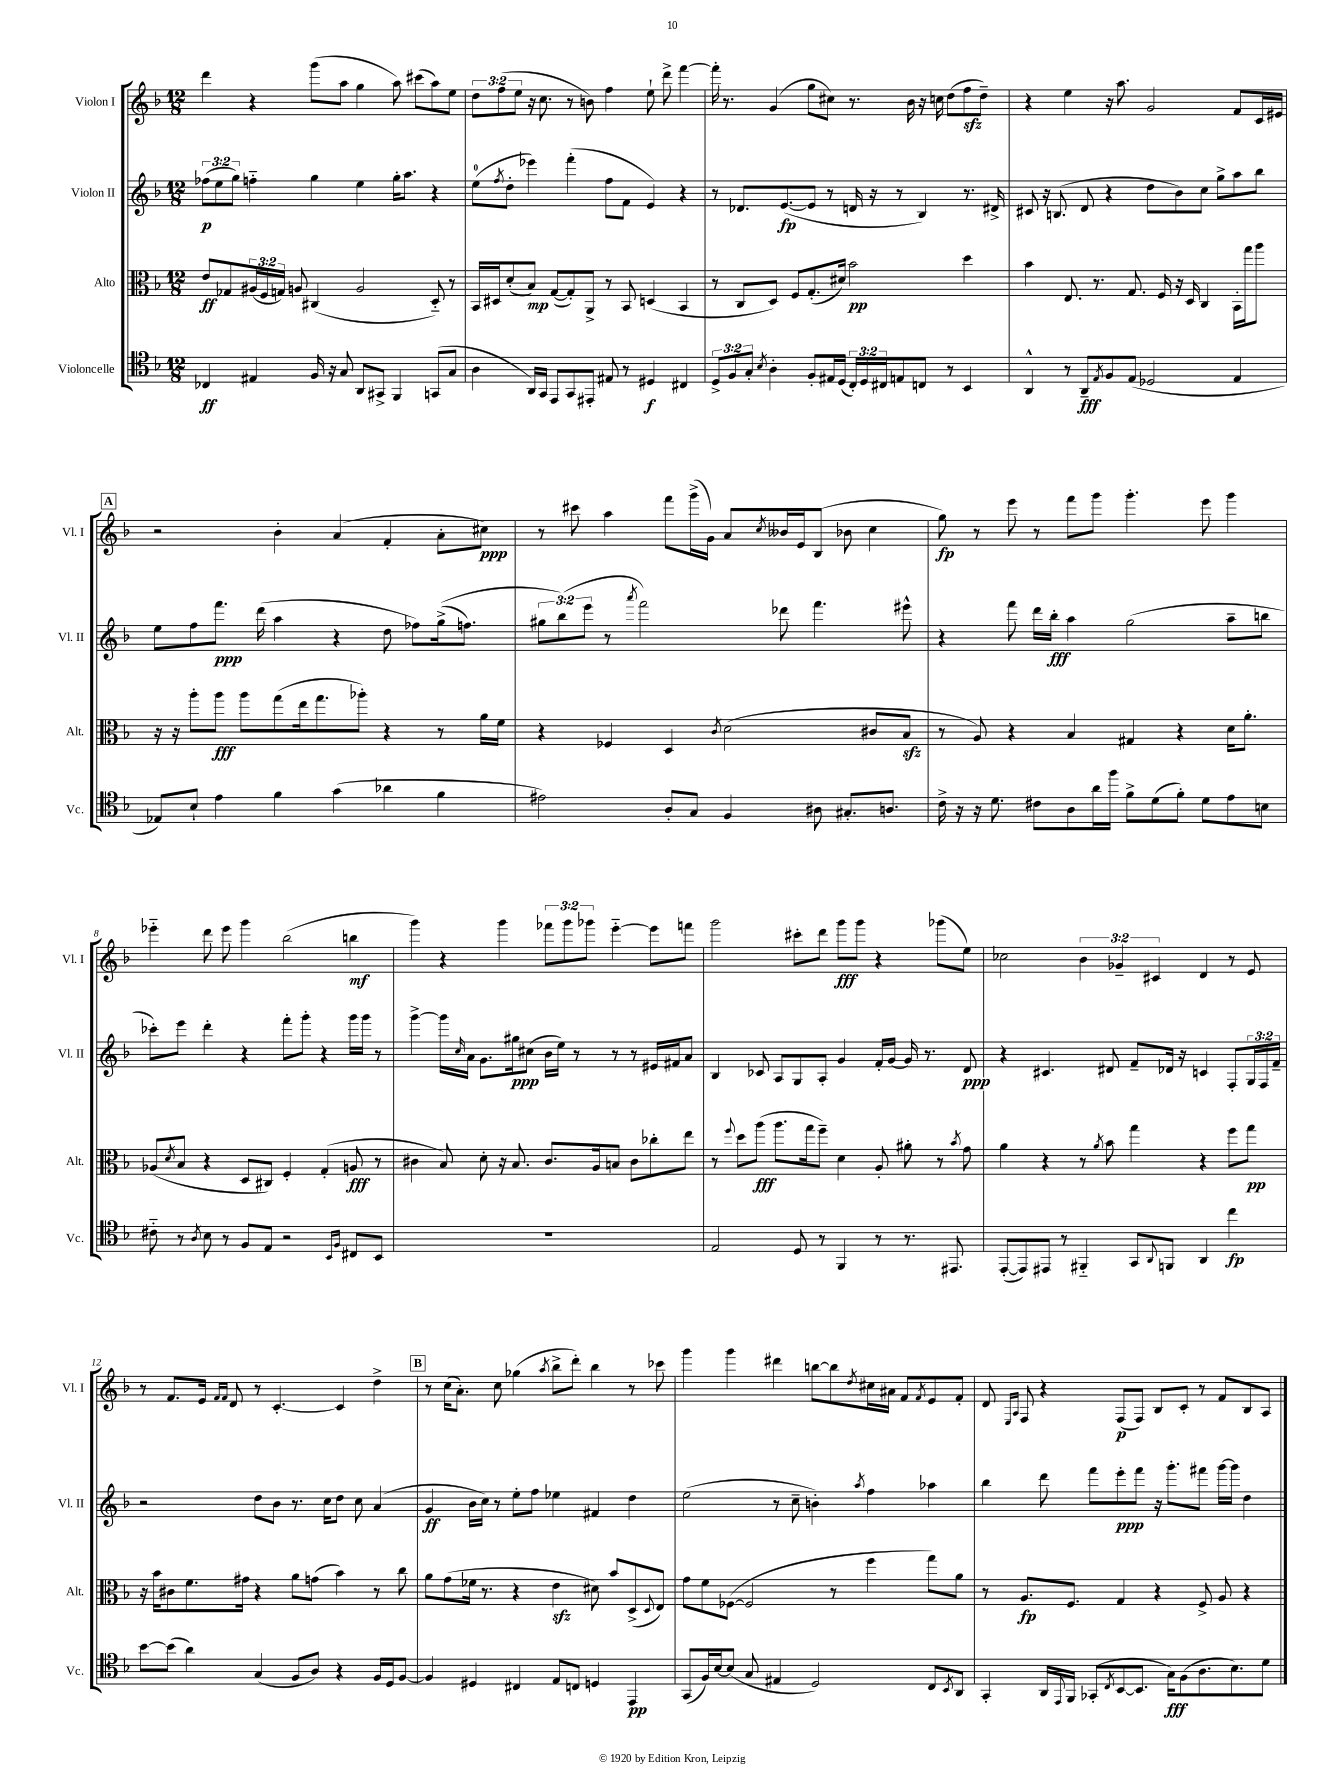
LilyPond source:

<<
\new StaffGroup <<
\new Staff = "s0" \with { instrumentName = "Violon I" shortInstrumentName = "Vl. I" } {
    \clef treble \key f \major \numericTimeSignature \time 12/8 \override Staff.TupletNumber.text = #tuplet-number::calc-fraction-text
    d'''4 r4 g'''8( a''8 g''4 a''8) cis'''8( a''8) e''8 |
    \tuplet 3/2 { d''8 f''8( e''8 } r16 c''8. r8 b'8) f''4 e''8-! d'''8-> f'''4~ |
    f'''16-. r8. g'4( g''8 cis''8) r8. bes'16 r16 c''16 d''8( f''8\sfz d''8--) |
    r4 e''4 r16 a''8. g'2 f'8 c'16 eis'16 |
    \mark \markup { \box "A" } r2 bes'4-. a'4( f'4-. a'8-. cis''8\ppp) |
    r8 cis'''8 a''4 f'''8 g'''16->( g'16) a'8 \acciaccatura { c''8 } beses'16 e'16 bes8( bes'8 c''4 |
    g''8\fp) r8 e'''8 r8 f'''8 g'''8 g'''4.-. e'''8 g'''4 |
    ees'''4-_ d'''8 ees'''8 g'''4 bes''2( b''4\mf |
    g'''4) r4 g'''4 \tuplet 3/2 { fes'''8 g'''8 ges'''8 } e'''4~-_ e'''8 f'''8 |
    g'''2 cis'''8-. d'''8 g'''8\fff g'''8 r4 ges'''8( e''8) |
    ces''2 \tuplet 3/2 { bes'4 ges'4-- cis'4 } d'4 r8 e'8 |
    r8 f'8. e'16 \grace { f'16 f'16 } d'8 r8 c'4.~-. c'4 d''4-> |
    \mark \markup { \box "B" } r8 c''16( a'8.-.) c''8 ges''4( \acciaccatura { a''8 } bes''8-> d'''8-.) bes''4 r8 ces'''8 |
    g'''4 g'''4 dis'''4 b''8~ b''8 \acciaccatura { d''8 } cis''16 ais'16 f'8 \acciaccatura { f'8 } e'8 f'8-. |
    d'8 \grace { e16 a16 } f8 r4 f8\p( f8) bes8 c'8-. r8 f'8 bes8 a8 \bar "|." |
}
\new Staff = "s1" \with { instrumentName = "Violon II" shortInstrumentName = "Vl. II" } {
    \clef treble \key f \major \numericTimeSignature \time 12/8 \override Staff.TupletNumber.text = #tuplet-number::calc-fraction-text
    \tuplet 3/2 { fes''8\p( e''8 g''8) } f''4-_ g''4 e''4 g''16-. a''8. r4 |
    e''8-0( \acciaccatura { f''8 } d''8-. ees'''4) f'''4-.( f''8 f'8 e'4) r4 |
    r8 des'8. e'8.~\fp( e'8 r8 d'16 r16 r8 bes4) r8. dis'16-> |
    cis'8 r16 b8.( d'8 r4 d''8 bes'8) c''8 g''8-> a''8 bes''8 |
    \mark \markup { \box "A" } e''8 f''8 f'''8.\ppp d'''16( a''4 r4 d''8 fes''8) g''16->(\( f''8.) |
    \tuplet 3/2 { gis''8 bes''8(\) e'''8 } r8 \acciaccatura { a'''8 } f'''2) des'''8 f'''4. eis'''8-^ |
    r4 f'''8 d'''16 bes''16-.\fff a''4 g''2( a''8-- b''8 |
    ces'''8-.) e'''8 d'''4-. r4 f'''8-. g'''8-. r4 g'''16 g'''16 r8 |
    g'''4~-> g'''16 \grace { c''16 } a'16 g'8. gis''16\ppp cis''8( bes'16 e''16) r8 r8 r8 eis'16 fis'16 a'8 |
    bes4 ces'8 a8 g8 a8-. g'4 f'16-. g'16~ g'16 r8. d'8\ppp |
    r4 cis'4. dis'8 f'8-- des'16 r16 c'4 f8-. \tuplet 3/2 { g16 f16 f'16-- } |
    r2 d''8 bes'8 r8. c''16 d''8 c''8 a'4( |
    \mark \markup { \box "B" } g'4\ff bes'16 c''16) r8 e''8-. f''8 ees''4 fis'4 d''4 |
    e''2( r8 c''8-- b'4-.) \acciaccatura { a''8 } f''4 aes''4 |
    bes''4 d'''8 f'''8 e'''8-.\ppp f'''8 r16 g'''8.-. fis'''8 g'''16~ g'''16 d''4 \bar "|." |
}
\new Staff = "s2" \with { instrumentName = "Alto" shortInstrumentName = "Alt." } {
    \clef alto \key f \major \numericTimeSignature \time 12/8 \override Staff.TupletNumber.text = #tuplet-number::calc-fraction-text
    e'8\ff ges8 \tuplet 3/2 { ais16( f16 g16) } a8 cis4( a2 d8-_) r8 |
    bes,16 dis16 d'8-.( bes8\mp) g8~( g8-.) a,8-> r8 bes,8 d4( bes,4 |
    r8 c8 d8) f8 g8.-.( dis'16) bes'2\pp d''4 |
    bes'4 e8. r8. g8. f16 r16 d16 c4 bes,16-. g''16 a''8 |
    \mark \markup { \box "A" } r16 r16 a''8-. a''8\fff a''8 g''8( e''16 g''8. aes''8-.) r4 r8 a'16 f'16 |
    r4 fes4 d4 \acciaccatura { c'8 } d'2( cis'8 bes8\sfz |
    r8 a8) r4 bes4 gis4 r4 d'16 a'8.-. |
    aes8( \acciaccatura { d'8 } bes8 r4 d8 cis8) f4-. g4-.( a8\fff r8 |
    cis'4 bes8) d'8-. r16 bes8. cis'8. a16 b8 cis'8 ces''8-. e''8 |
    r8 \appoggiatura { f''8 } d''8 a''8\fff( a''8. g''16 f''8--) d'4 a8-. ais'8-. r8 \acciaccatura { bes'8 } g'8 |
    a'4 r4 r8 \acciaccatura { a'8 } bes'8 g''4 r4 f''8 g''8\pp |
    r16 bes'16 cis'8 f'8. gis'16 r4 a'8 g'8( bes'4) r8 c''8 |
    \mark \markup { \box "B" } a'8 g'8( fes'16 r8. r4 e'4\sfz dis'8) bes'8 d8->( \appoggiatura { d8 } e8) |
    g'8 f'8 fes8~( fes2 r8 f''4 g''8) a'8 |
    r8 a8.\fp f8. g4 r4 f8-> a8 r4 \bar "|." |
}
\new Staff = "s3" \with { instrumentName = "Violoncelle" shortInstrumentName = "Vc." } {
    \clef tenor \key f \major \numericTimeSignature \time 12/8 \override Staff.TupletNumber.text = #tuplet-number::calc-fraction-text
    ces4\ff eis4 f16 r16 g8 a,8 gis,8-> f,4 g,8( g8 |
    a4 a,16) g,16 e,8 g,8 eis,8-. eis8 r8 dis4\f cis4 |
    \tuplet 3/2 { d8-> f8 g8-. } \acciaccatura { bes8 } a4-. f8-. eis16 d16( \tuplet 3/2 { c16-.) d16 cis16 } e8 c8 r8 bes,4 |
    a,4-^ r8 a,8--\fff \acciaccatura { e8 } f8 e8( des2 e4 |
    \mark \markup { \box "A" } ees8) bes8-! e'4 f'4 g'4( aes'4 f'4 |
    eis'2) a8-. g8 f4 ais8 gis8.-. a8. |
    c'16-> r16 r16 d'8. cis'8 a8 a'16 f''16 f'8-> d'8( f'8-.) d'8 e'8 b8 |
    cis'8-_ r8 \acciaccatura { a8 } bes8 r8 f8 e8 r2 \grace { bes,16 f16 } cis8 bes,8 |
    R1. |
    e2 d8 r8 f,4 r8 r8. eis,8. |
    e,8~-.( e,8) eis,8 r8 fis,4-_ g,8 \appoggiatura { a,8 } f,8 a,4 c''4\fp |
    bes'8~ bes'8( a'4) g4( f8 a8) r4 f16 d16 f8~ |
    \mark \markup { \box "B" } f4 dis4 cis4 e8 c8 d4 e,4\pp |
    g,8( f16) bes16~ bes8( g8 eis4 d2) c8 \acciaccatura { bes,8 } a,8 |
    g,4-. a,16 \appoggiatura { e,8 } f,16 ges,8-.( \acciaccatura { c8 } bes,8~ bes,8. g16\fff) f8( a8. bes8.) d'8 \bar "|." |
}
>>
>>
